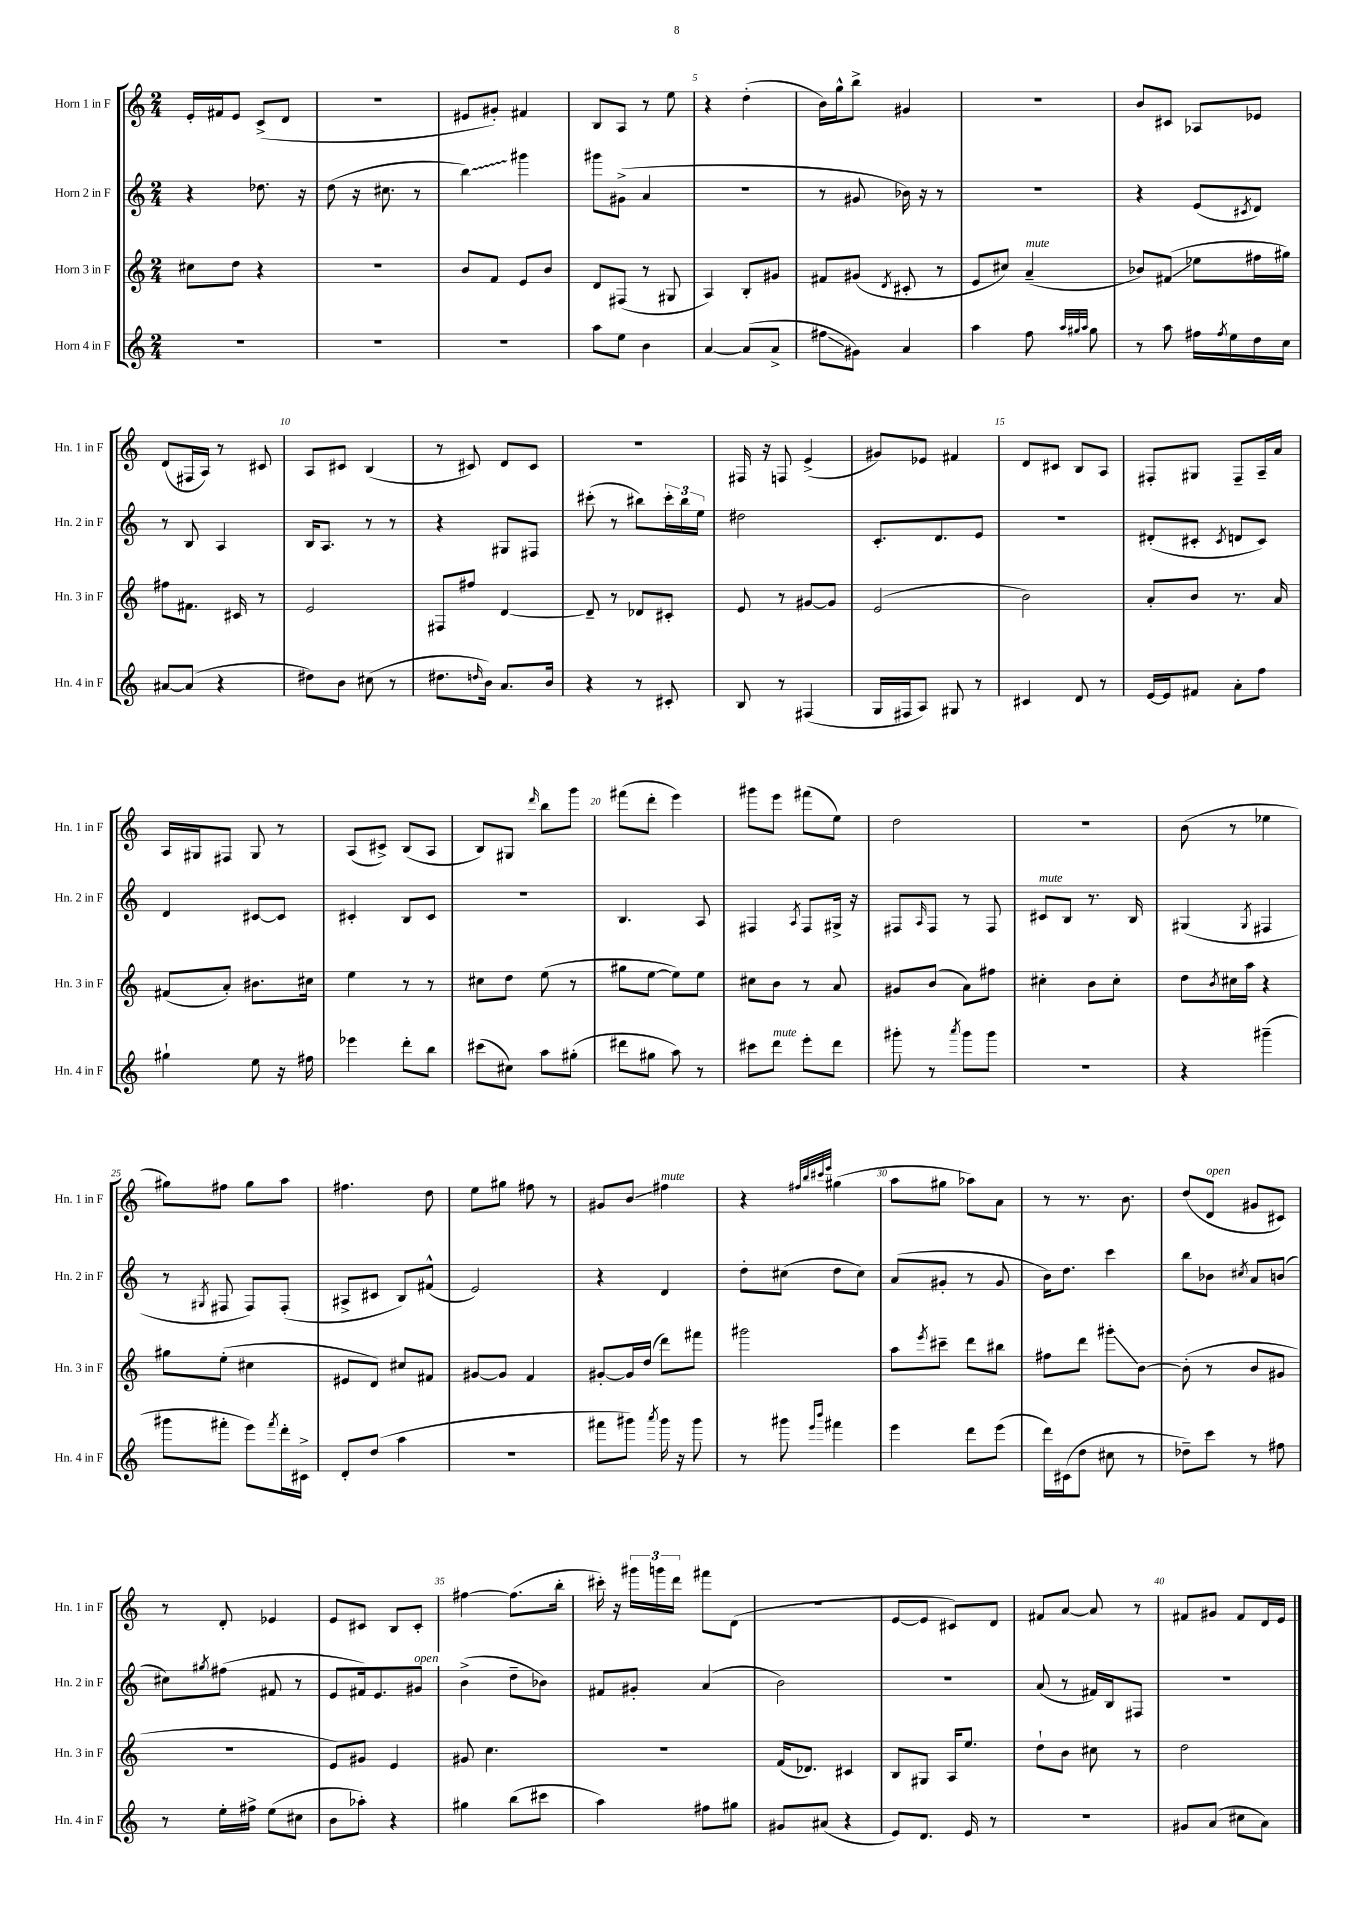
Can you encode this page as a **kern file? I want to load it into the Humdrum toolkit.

**kern	**kern	**kern	**kern
*staff4	*staff3	*staff2	*staff1
*clefG2	*clefG2	*clefG2	*clefG2
*k[]	*k[]	*k[]	*k[]
*M2/4	*M2/4	*M2/4	*M2/4
2r	8cc#\L	4r	16e'/LL
.	.	.	16f#/J
.	8dd\J	.	8e/J
.	4r	8.dd-\	(8c^/L
.	.	.	8d/J
.	.	16r	.
=	=	=	=
2r	2r	(8dd\	2r
.	.	16r	.
.	.	8.cc#\	.
.	.	8r	.
=	=	=	=
2r	8b/L	4bb\)	8e#/L
.	8f/J	.	8g#'/J)
.	8e/L	4ggg#\	4f#/
.	8b/J	.	.
=	=	=	=
8aa\L	8d/L	8ggg#\L	8B/L
8ee\J	(8F#/J	(8g#^\J	8A/J
4b\	8r	4a/	8r
.	8G#/	.	8ee\
=	=	=	=
[4a/	4A/)	2r	4r
(8a/]L	8B'/L	.	(4dd'\
8a^/J	8g#/J	.	.
=	=	=	=
8ff#\L	8f#/L	8r	16b\LL)
.	.	.	16gg^^\J
8g#\J)	(8g#/J	8g#/	8bb^\J
.	8qd/	.	.
4a/	8c#'/	16b-\)	4g#/
.	.	16r	.
.	8r	8r	.
=	=	=	=
4aa\	8e/L	2r	2r
.	8cc#/J)	.	.
8ff\	(4a~/	.	.
32qqaa/LLL	.	.	.
32qqgg#/	.	.	.
32qqaa/JJJ	.	.	.
8gg#\	.	.	.
=	=	=	=
8r	8b-/L)	4r	8b/L
8aa\	(8f#/J	.	8c#/J
16ff#\LL	8ee-\L	(8e/L	8A-/L
8qff#/	.	.	.
16ee\	.	.	.
.	.	8qc#/	.
16dd\	16ff#\L	8d/J)	8e-/J
16cc\JJ	16gg#\JJ)	.	.
=	=	=	=
[8a#/L	8ff#\L	8r	(8d/L
(8a#/]J	8.f#\J	8B/	16F#/L
.	.	.	16A/JJ)
4r	.	4A/	8r
.	16c#/	.	.
.	8r	.	8c#/
=	=	=	=
8dd#\L)	2e/	16B/LK	8A/L
.	.	8.A/J	.
8b\J	.	.	8c#/J
(8cc#\	.	8r	(4B/
8r	.	8r	.
=	=	=	=
8.dd#\L	8F#/L	4r	8r
.	8ff#/J	.	8c#/)
16qqdd/	.	.	.
16b\Jk)	.	.	.
8.a/L	[4d/	8G#/L	8d/L
.	.	8F#/J	8c#/J
16b/Jk	.	.	.
=	=	=	=
4r	8d~/]	(8ccc#'\	2r
.	8r	8r	.
8r	8d-/L	8bb#\L)	.
8c#'/	8c#'/J	24ccc#'\L	.
.	.	24bb#\	.
.	.	24ee\JJ	.
=	=	=	=
8B/	8e/	2dd#\	16F#/
.	.	.	16r
8r	8r	.	8F/
(4F#/	[8g#/L	.	(4e^/
.	8g#/]J	.	.
=	=	=	=
16G/LL	(2e/	8.c'/L	8g#/L)
16F#/J	.	.	.
8A/J)	.	.	8e-/J
.	.	8.d/	.
8G#/	.	.	4f#/
8r	.	8e/J	.
=	=	=	=
4c#/	2b\)	2r	8d/L
.	.	.	8c#/J
8d/	.	.	8B/L
8r	.	.	8A/J
=	=	=	=
[16e/LL	8a'/L	(8d#'/L	8F#'/L
16e/]J	.	.	.
8f#/J	8b/J	8c#'/J	8G#/J
.	.	8qc#/	.
8a'\L	8.r	8d/L	8F#~/L
8ff\J	.	8c#/J)	16A~/L
.	16a/	.	16a/JJ
=	=	=	=
4gg#`\	(8f#/L	4d/	16A/LL
.	.	.	16G#/J
.	8a'/J)	.	8F#/J
8ee\	8.b#\L	[8c#/L	8G#/
16r	.	8c#/]J	8r
16ff#\	16cc#\Jk	.	.
=	=	=	=
4eee-\	4ee\	4c#'/	(8A/L
.	.	.	8c#^/J)
8ddd'\L	8r	8B/L	(8B/L
8bb\J	8r	8c#/J	8A/J
=	=	=	=
(8ccc#\L	8cc#\L	2r	8B/L)
8cc#\J)	8dd\J	.	8G#/J
.	.	.	16qqddd/
8aa\L	(8ee\	.	8bb\L
(8gg#'\J	8r	.	8ggg\J
=	=	=	=
8ddd#\L	8gg#\L	4.B/	(8fff#\L
8gg#\J	[8ee\J	.	8ddd'\J
8aa\)	8ee\]L)	.	4eee\)
8r	8ee\J	8A/	.
=	=	=	=
8ccc#\L	8cc#\L	4F#/	8ggg#\L
8ddd\J	8b\J	.	8eee\J
.	.	8qA/	.
8eee'\L	8r	8F#/L	(8fff#\L
8ddd\J	8a/	16G#^/Jk	8ee\J)
.	.	16r	.
=	=	=	=
8ggg#'\	8g#/L	8F#/L	2dd\
.	.	16qqA/	.
8r	(8b/J	8F#/J	.
8qaaa/	.	.	.
8ggg#\L	8a\L)	8r	.
8ggg#\J	8ff#\J	8F#/	.
=	=	=	=
2r	4cc#'\	8c#/L	2r
.	.	8B/J	.
.	8b\L	8.r	.
.	8cc#'\J	.	.
.	.	16B/	.
=	=	=	=
4r	8dd\L	(4G#/	(8b\
.	8qb/	.	.
.	16cc#\L	.	8r
.	16aa\JJ	.	.
.	.	8qG#/	.
(4ggg#~\	4r	4F#/	4ee-\
=	=	=	=
8ggg#\L	8gg#\L	8r	8gg#\L)
.	.	8qG#/	.
8fff#'\J	(8ee'\J	8F#/	8ff#\J
8eee\L)	4cc#\	8F#/L)	8gg#\L
8qfff#/	.	.	.
16ddd'\L	.	(8F#'/J	8aa\J
16c#^\JJ	.	.	.
=	=	=	=
8d'/L	8e#/L	8A#^/L	4.ff#\
(8dd/J	8d/J)	8c#/J	.
4aa\	8cc#/L	8B/L)	.
.	8f#/J	(8f#^^/J	8dd\
=	=	=	=
2r	[8g#/L	2e/)	8ee\L
.	8g#/]J	.	8gg#\J
.	4f/	.	8ff#\
.	.	.	8r
=	=	=	=
8fff#\L	[8g#'/L	4r	8g#/L
8ggg#\J)	16g#/]L	.	8b/J
.	(16dd/JJ	.	.
8qaaa/	.	.	.
16ggg#\	8ddd\L)	4d/	4ff#\
16r	.	.	.
8ggg#\	8fff#\J	.	.
=	=	=	=
8r	2ggg#\	8dd'\L	4r
8ggg#\	.	(8cc#\J	.
.	.	.	32qqff#/LLL
.	.	.	32qqbb/
16qqeee/LL	.	.	32qqccc#/
16qqbbb/JJ	.	.	32qqeee/JJJ
4fff#\	.	8dd\L	(4gg#\
.	.	8cc#\J)	.
=	=	=	=
4eee\	8aa\L	(8a/L	8aa\L
.	8qeee/	.	.
.	8ccc#~\J	8g#'/J	8gg#\J
8ddd\L	8ddd\L	8r	8aa-\L)
(8eee\J	8bb#\J	8g#/	8a\J
=	=	=	=
16ddd\LL)	8ff#\L	16b\LK)	8r
(16c#\J	.	8.dd\J	.
8dd\J	8ddd\J	.	8.r
8cc#\	8ggg#'\L	4ccc\	.
.	.	.	8.b\
8r	[8b\J	.	.
=	=	=	=
8dd-~\L)	(8b'\]	8bb\L	(8dd/L
8ccc\J	8r	8b-\J	8d/J
.	.	8qcc#/	.
8r	8b/L	8a/L	8g#/L
8ff#\	8g#/J	(8b/J	8c#/J)
=	=	=	=
8r	2r	8cc#\L)	8r
.	.	8qgg#/	.
16ee'\LL	.	(8ff#\J	8d'/
16ff#^\JJ	.	.	.
(8ee\L	.	8f#/	4e-/
8cc#\J	.	8r	.
=	=	=	=
8b\L	8e/L)	8e/L	8e/L
8aa-'\J)	8g#/J	16f#/k)	8c#/J
.	.	8.e/	.
4r	4e/	.	8B/L
.	.	8g#/J	8c#'/J
=	=	=	=
4gg#\	8g#/	(4b^\	[4ff#\
.	4.cc\	.	.
(8bb\L	.	8dd~\L	(8.ff#\]L
8ccc#\J	.	8b-\J)	.
.	.	.	16bb'\Jk
=	=	=	=
4aa\)	2r	8f#/L	16ccc#'\)
.	.	.	16r
.	.	8g#'/J	24ggg#\LL
.	.	.	24ggg\
.	.	.	24ddd\JJ
8ff#\L	.	(4a/	8fff#\L
8gg#\J	.	.	(8d\J
=	=	=	=
8g#/L	(16f/LK	2b\)	2r
.	8.d-/J)	.	.
(8a#/J	.	.	.
4r	4c#/	.	.
=	=	=	=
8e/L)	8B/L	2r	[8e/L
8.d/J	8G#/J	.	8e/]J
.	16A/LK	.	8c#/L)
16e/	8.ee/J	.	.
8r	.	.	8d/J
=	=	=	=
2r	8dd`\L	(8a/	8f#/L
.	8b\J	8r	[8a/J
.	8cc#\	16f#/LL)	8a/]
.	.	16B/J	.
.	8r	8F#/J	8r
=	=	=	=
8g#/L	2dd\	2r	8f#/L
(8a/J	.	.	8g#/J
8cc#\L	.	.	8f#/L
8a\J)	.	.	16d/L
.	.	.	16e/JJ
==	==	==	==
*-	*-	*-	*-
